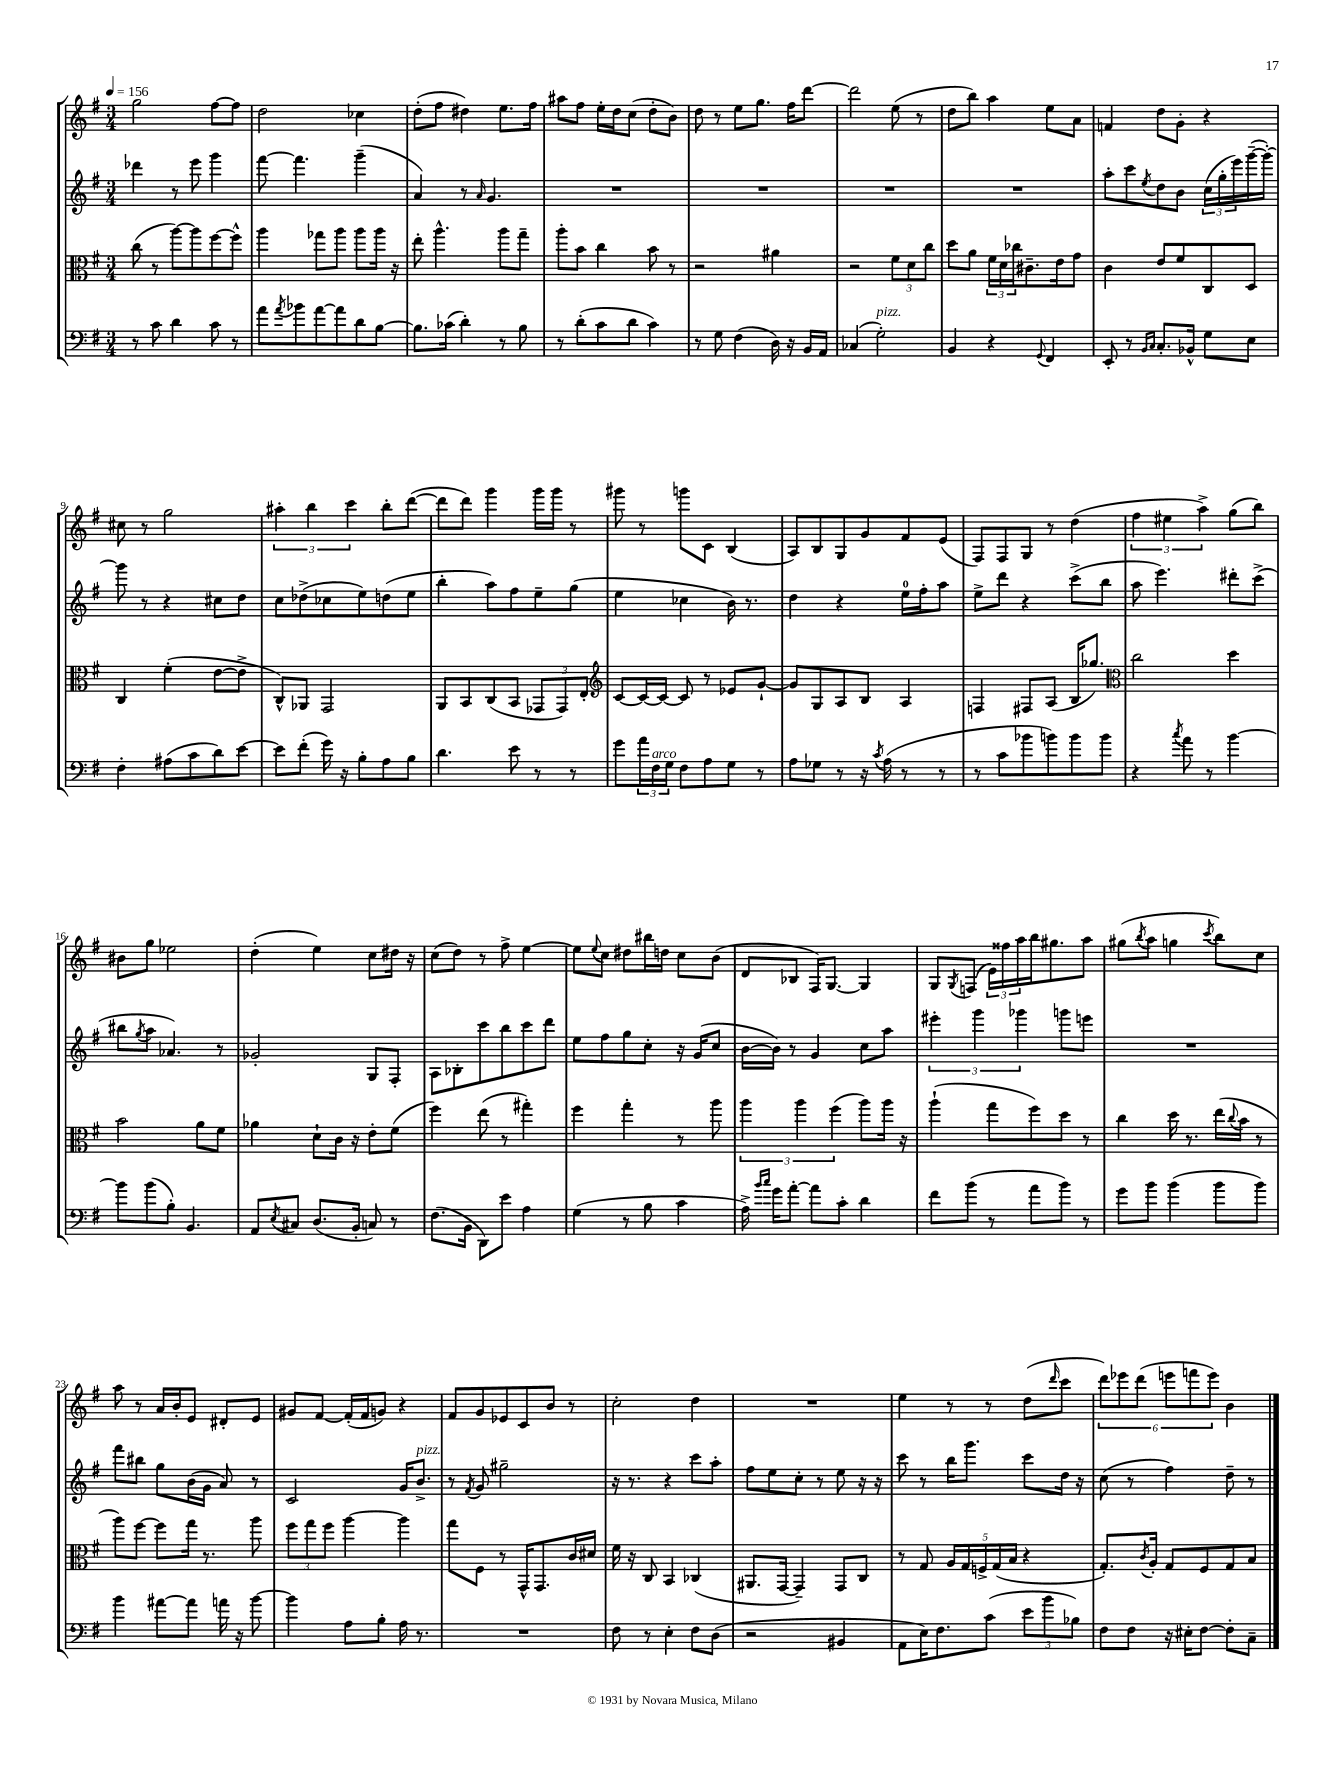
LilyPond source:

<<
\new StaffGroup <<
\new Staff = "s0" {
    \clef treble \key g \major \numericTimeSignature \time 3/4 \tempo 4 = 156
    g''2 fis''8~ fis''8 |
    d''2 ces''4 |
    d''8-.( fis''8 dis''4) e''8. fis''16 |
    ais''8 fis''8 e''16-. d''16 c''8( d''8-. b'8) |
    d''8 r8 e''8 g''8. fis''16 d'''8~ |
    d'''2 e''8( r8 |
    d''8 b''8) a''4 e''8 a'8 |
    f'4 d''8 g'8-. r4 |
    cis''8 r8 g''2 |
    \tuplet 3/2 { ais''4-. b''4 c'''4 } b''8-. d'''8~( |
    d'''8 d'''8) g'''4 g'''16 g'''16 r8 |
    gis'''8 r8 g'''8 c'8 b4( |
    a8) b8 g8 g'8 fis'8 e'8( |
    fis8) fis8 g8 r8 d''4( |
    \tuplet 3/2 { fis''4 eis''4 a''4->) } g''8( b''8) |
    bis'8 g''8 ees''2 |
    d''4-.( e''4) c''8 dis''16 r16 |
    c''8( d''8) r8 fis''8-> e''4~ |
    e''8 \appoggiatura { e''8 } c''8 dis''8 bis''16 d''16 c''8 b'8( |
    d'8 bes8 fis16) g8.~ g4 |
    g8 \acciaccatura { g8 } f8( \tuplet 3/2 { e'16) fisis''16 a''16 } b''16 gis''8. a''8 |
    gis''8( \acciaccatura { b''8 } a''8 g''4 \acciaccatura { c'''8 } b''8) c''8 |
    a''8 r8 a'16 b'16-. e'8 dis'8-. e'8 |
    gis'8 fis'8~ fis'16-.( fis'16 g'8) r4 |
    fis'8 g'8 ees'8 c'8 b'8 r8 |
    c''2-. d''4 |
    R2. |
    e''4 r8 r8 d''8( \grace { d'''16 } c'''8 |
    \tuplet 6/4 { d'''8) ees'''8 d'''8( e'''8 f'''8 e'''8) } b'4 \bar "|." |
}
\new Staff = "s1" {
    \clef treble \key g \major \numericTimeSignature \time 3/4
    des'''4 r8 e'''8 g'''4 |
    fis'''8~ fis'''4. g'''4--( |
    a'4) r8 \grace { a'16 } g'4. |
    R2. |
    R2. |
    R2. |
    R2. |
    a''8-. c'''8 \acciaccatura { e''8 } d''8 b'8 \tuplet 3/2 { c''16( g''16-. e'''16) } g'''16~--( g'''16~-.) |
    g'''8 r8 r4 cis''8 d''8 |
    c''8 des''8->( ces''8 e''8) d''8( e''8 |
    b''4-. a''8) fis''8 e''8-- g''8( |
    e''4 ces''4 b'16) r8. |
    d''4 r4 e''16-0 fis''16-. a''8 |
    e''8-> d'''8 r4 c'''8->( b''8 |
    a''8 e'''4.) dis'''8-. c'''8->( |
    bis''8 \acciaccatura { g''8 } a''8 aes'4.) r8 |
    ges'2-. g8 fis8-. |
    a8 bes8-. c'''8 b''8 c'''8 d'''8 |
    e''8 fis''8 g''8 c''8-. r16 g'16( c''8 |
    b'16~ b'16) r8 g'4 c''8 a''8 |
    \tuplet 3/2 { eis'''4-. g'''4 ges'''4 } g'''8 e'''8 |
    R2. |
    fis'''8 bis''8 g''8 b'16( g'16 a'8) r8 |
    c'2 g'16 b'8.->^\markup { \italic "pizz." } |
    r8 \acciaccatura { fis'8 } g'8 gis''2-- |
    r16 r8. r4 c'''8 a''8-. |
    fis''8 e''8 c''8-. r8 e''8 r16 r16 |
    c'''8 r8 b''16 g'''8. c'''8 d''16 r16 |
    c''8( r8 fis''4) d''8-- r8 \bar "|." |
}
\new Staff = "s2" {
    \clef alto \key g \major \numericTimeSignature \time 3/4
    c''8( r8 a''8~) a''8 fis''8~ fis''8-^ |
    a''4 ges''8 a''8 a''8 a''16 r16 |
    e''8-. a''4.-^ a''8 g''8-- |
    a''8-. b'8 c''4 b'8 r8 |
    r2 ais'4 |
    r2 \tuplet 3/2 { fis'8 d'8 c''8 } |
    d''8 a'8 \tuplet 3/2 { fis'16 d'16 ces''16 } cis'8.-- e'16 g'8 |
    c'4 e'8 fis'8 c8 d8 |
    c4 fis'4-.( e'8~ e'8-> |
    c8-^) aes,8 g,2 |
    a,8 b,8 c8( b,8 \tuplet 3/2 { ges,8 ges,8) e8-. } |
    \clef treble c'8~ c'16~ c'16~ c'8 r8 ees'8 g'8~-! |
    g'8 g8 a8 b8 a4 |
    f4 fis8 a8( b16 ges''8.) |
    \clef alto c''2 d''4 |
    b'2 a'8 fis'8 |
    aes'4 d'8-! c'16 r16 e'8-. fis'8( |
    fis''4) e''8( r8 gis''4-.) |
    fis''4 g''4-. r8 a''8 |
    \tuplet 3/2 { a''4 a''4 fis''4( } a''8) a''16 r16 |
    a''4-!( g''8 fis''8) d''8 r8 |
    c''4 d''16 r8. e''16( \appoggiatura { c''8 } b'16 r8 |
    a''8) fis''8~ fis''8 g''16 r8. a''8 |
    \tuplet 3/2 { fis''8 g''8 fis''8 } a''4~ a''4 |
    g''8 fis8 r8 g,16-^ g,8. c'16 dis'16 |
    fis'16 r16 c8 b,4 ces4( |
    ais,8. g,16~ g,4--) g,8 c8 |
    r8 g8 \tuplet 5/4 { a16 g16 f16-> g16( b16 } r4 |
    g8.-.) \acciaccatura { c'8 } a16-. g8 fis8 g8 b8 \bar "|." |
}
\new Staff = "s3" {
    \clef bass \key g \major \numericTimeSignature \time 3/4
    r8 c'8 d'4 c'8 r8 |
    a'8 \acciaccatura { a'8 } bes'8 a'8~ a'8 d'8 b8~ |
    b8. ces'16( d'4-.) r8 b8 |
    r8 d'8-.( c'8 d'8 c'4) |
    r8 g8 fis4( d16) r16 b,16 a,16 |
    ces4( g2-.^\markup { \italic "pizz." }) |
    b,4 r4 \appoggiatura { g,8 } fis,4 |
    e,8-. r8 \grace { b,16 c16 } c8.-. bes,16-^ g8 e8 |
    fis4-. ais8( c'8 d'8) e'8~ |
    e'8 fis'8-.( g'16) r16 b8-. a8 b8 |
    d'4. e'8 r8 r8 |
    g'8 \tuplet 3/2 { a'16 fis16^\markup { \italic "arco" } g16 } fis8 a8 g8 r8 |
    a8 ges8 r8 r16 \acciaccatura { c'8 } a16( r8 r8 |
    r8 c'8 bes'8 b'8) b'8 b'8 |
    r4 \acciaccatura { c''8 } a'8 r8 b'4~ |
    b'8 b'8( b8-.) b,4. |
    a,8 \acciaccatura { e8 } cis8 d8.( b,16-. c8) r8 |
    fis8.( b,16 d,8) e'8 a4 |
    g4( r8 b8 c'4 |
    a16->) \grace { b'16 c''16 } g'16 a'8~-. a'8 c'8-. d'4 |
    fis'8 b'8( r8 a'8 b'8) r8 |
    g'8 b'8 b'4( b'8 b'8) |
    b'4 ais'8~ ais'8 a'16 r16 b'8~ |
    b'4 a8 b8-. a16 r8. |
    R2. |
    fis8 r8 e4-. fis8 d8( |
    r2 bis,4 |
    a,8 e16) fis8. c'8( \tuplet 3/2 { e'8 b'8 bes8) } |
    fis8 fis8 r16 eis16-. fis8~ fis8-. c8-- \bar "|." |
}
>>
>>
